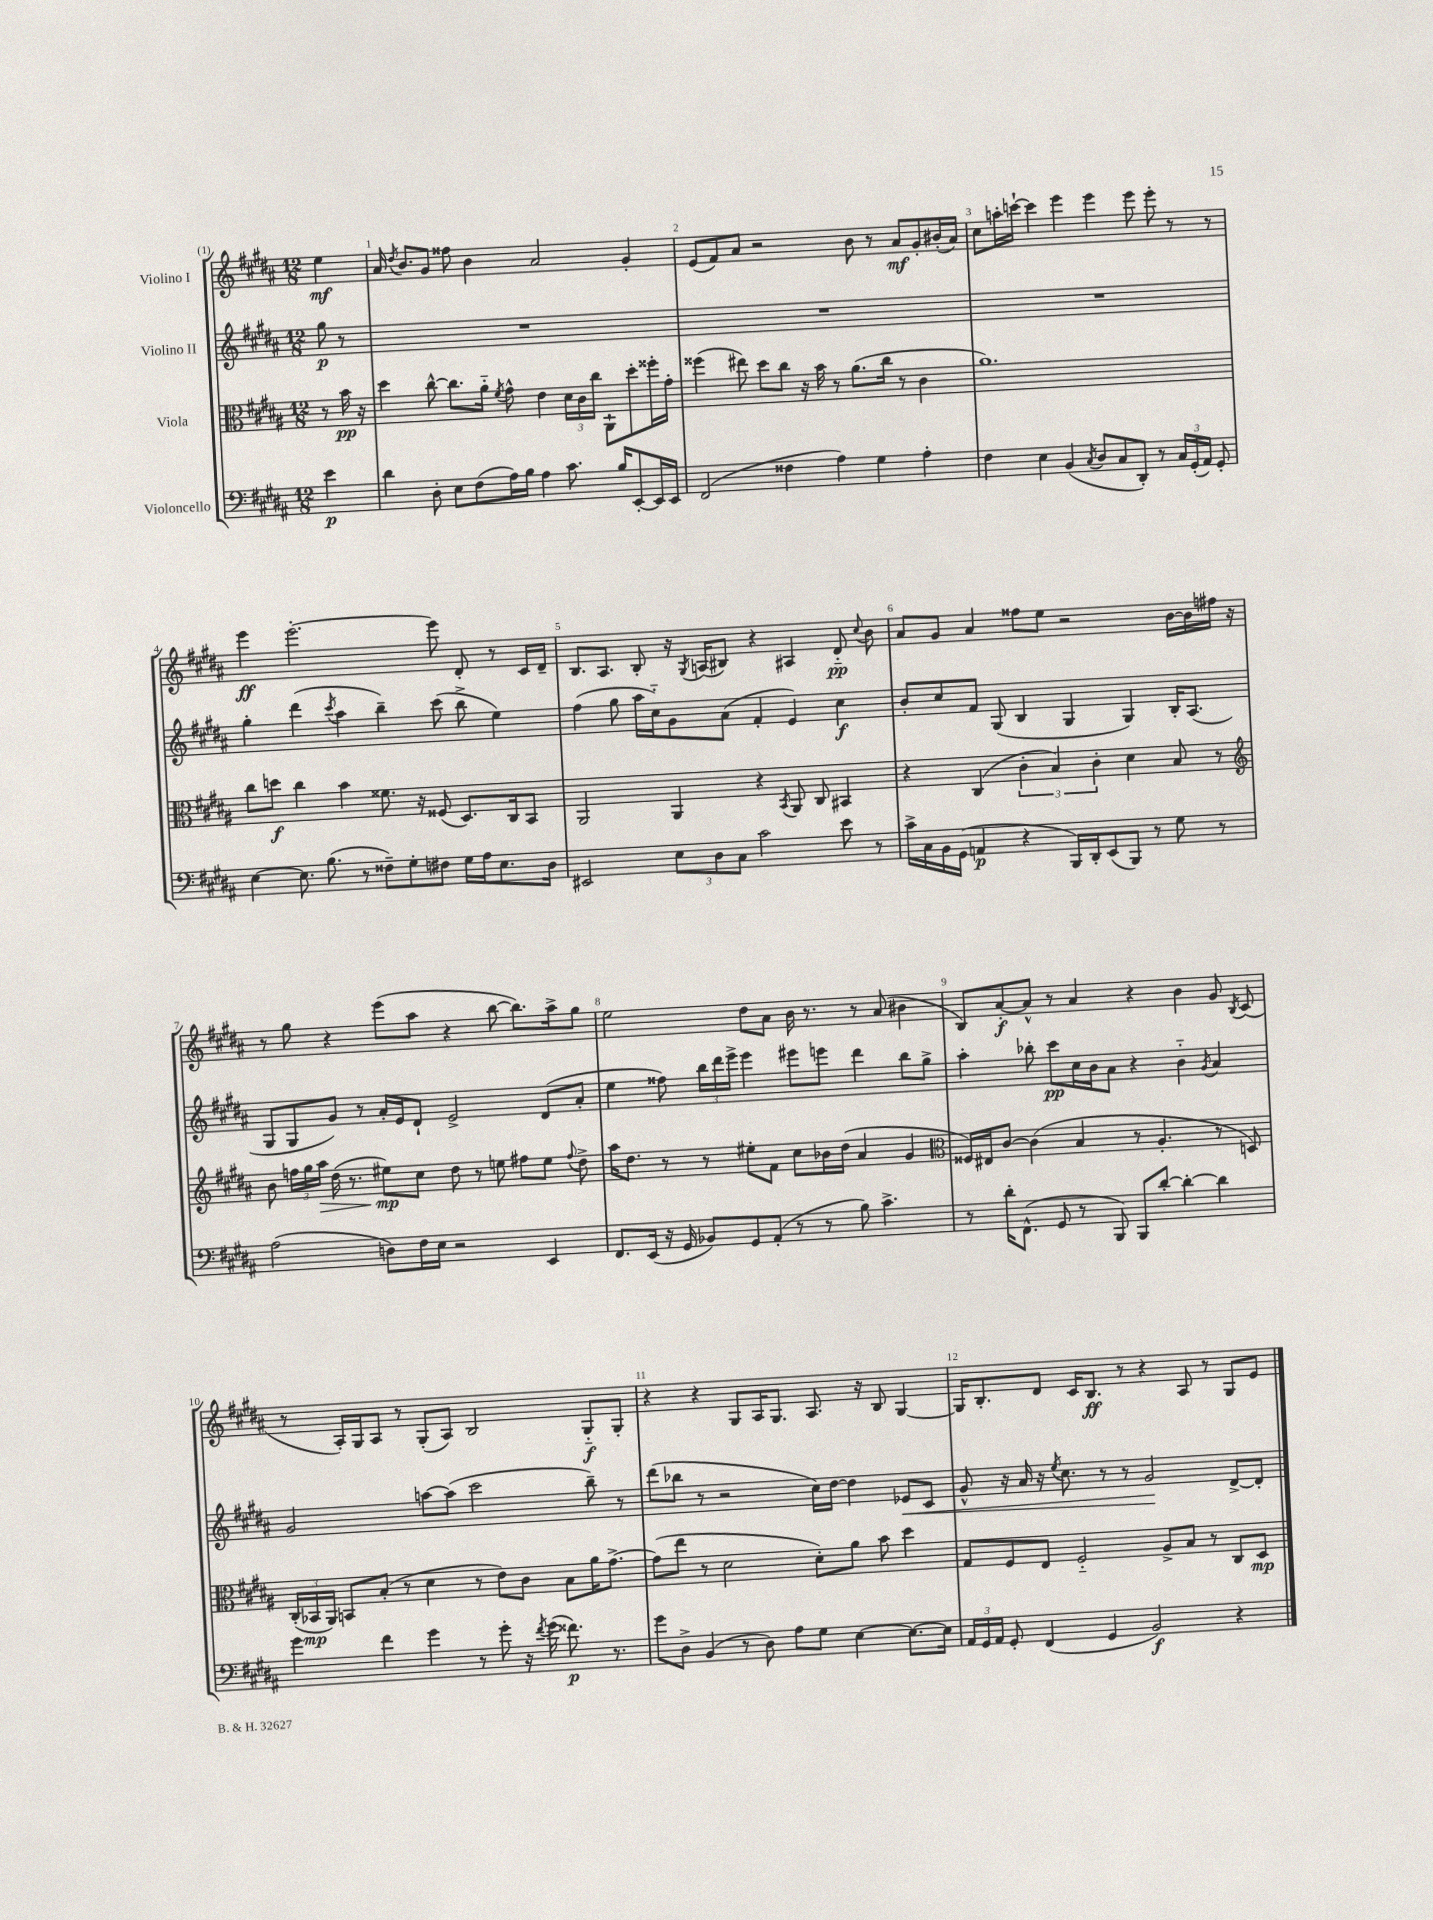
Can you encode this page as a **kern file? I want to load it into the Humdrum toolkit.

**kern	**kern	**kern	**kern
*staff4	*staff3	*staff2	*staff1
*clefF4	*clefC3	*clefG2	*clefG2
*k[f#c#g#d#a#]	*k[f#c#g#d#a#]	*k[f#c#g#d#a#]	*k[f#c#g#d#a#]
*M12/8	*M12/8	*M12/8	*M12/8
4e\	8r	8gg#\	4ee\
.	16b\	8r	.
.	16r	.	.
=	=	=	=
4d#\	4dd#\	1.r	16a#/
.	.	.	8qdd#/
.	.	.	8.b/L
8D#'\	[8cc#^^\	.	8g#/J
8E\L	8.cc#\]L	.	8ff##\
(8F#\	.	.	4b\
.	16a#'~\Jk	.	.
.	8qf#/	.	.
16A#\L)	8g#^^\	.	.
16B\JJ	.	.	.
4A#\	4e\	.	2a#/
8.c#\	24d#\LL	.	.
.	24c#\	.	.
.	24cc#\JJ	.	.
.	8AA#`\L	.	.
16B/LK	.	.	.
[8EE'/	8dd#'\	.	4g#'/
16EE/]L	16ff##'\L	.	.
16EE/JJ	16g#'\JJ	.	.
=	=	=	=
(2FF#/	(4ff##\	1.r	(8e/L
.	.	.	8f#/)
.	8ee#\)	.	8a#/J
.	8dd#\L	.	2r
4F##\	8cc#\J	.	.
.	16r	.	.
.	16b\	.	.
4A#\)	8r	.	.
.	(8.a#\L	.	8b\
4G#\	.	.	8r
.	16cc#\Jk	.	.
.	8r	.	8a#/L
4A#'\	4c#\	.	8g#'/
.	.	.	(16b#'/L
.	.	.	16a#/JJ)
=	=	=	=
4F#\	1.a#)	1.r	8cc#\L
.	.	.	16aa'\L
.	.	.	[16ccc`\JJ
4E\	.	.	4ccc\]
(4BB/	.	.	4eee\
8qC#/	.	.	.
8D#/L	.	.	4eee\
8C#/	.	.	.
8DD#'/J)	.	.	8eee\
8r	.	.	8eee'\
24C#/LL	.	.	8r
(24GG#'/	.	.	.
24AA#/JJ)	.	.	.
8GG#'/	.	.	8r
=	=	=	=
[4E\	8cc#\L	4gg#'\	4eee\
.	8dd\J	.	.
8.E\]	4cc#\	(4ddd#\	[2.eee'\
(8.B\	.	.	.
.	.	8qccc#/	.
.	4b\	4aa#\	.
8r	.	.	.
8F##~\L)	8.f##\	4bb~\)	.
8G#'\	.	.	.
.	16r	.	.
8F#\J	(8F##/	(8ccc#\	8eee\]
16G#\LL	8.D#/L)	8bb^\	8d#'/
16A#\J	.	.	.
8.E\	.	4ee\)	8r
.	16C#/k	.	.
.	8BB/J	.	16c#/LL
16D#\Jk	.	.	16d#~/JJ
=	=	=	=
2EE#/	2AA#/	(4ff#\	8.B/L
.	.	.	8.A#/J
.	.	8gg#\	.
.	.	16aa#\LL	8B'/
.	.	16cc#'~\J)	.
12E\L	4AA#/	8g#\	16r
.	.	.	8qG#/
.	.	.	(16A/LK
12D#\	.	.	.
.	.	(8a#\J	8B#/J)
12C#\J	.	.	.
2c#\	4r	4f#'/	4r
.	8qBB/	.	.
.	8AA#/	4e/)	4A#/
.	8C#/	.	.
8e\	4BB#/	4cc#\	8d#'~/
.	.	.	8qqcc#/
8r	.	.	8b\
=	=	=	=
16c#^\LL	4r	8b'/L	8a#/L
16C#\	.	.	.
16BB\	.	8cc#/	8g#/J
(16GG#\JJ	.	.	.
4AA/	(4C#/	8f#/J	4a#/
.	.	(8G#/	.
4r	6c#'\	4B/	8ff##\L
.	.	.	8ee\J
.	6B/)	.	.
16BBB/LL)	.	4G#/	2r
16DD#'/J	.	.	.
.	6c#'\	.	.
(8EE/	.	.	.
8BBB/J)	4d#\	4G#/)	.
8r	.	.	.
8G#\	8B/	16B'/LK	[16b\LL
.	.	(8.A#/J	16b\]
8r	8r	.	16ff#\JJ
.	.	.	16r
=	=	=	=
*	*clefG2	*	*
(2A#\	8b\	8G#/L	8r
.	24ff\LL	8G#/	8gg#\
.	24gg#\	.	.
.	24aa#\JJ	.	.
.	(16dd#\	8g#/J)	4r
.	8.r	.	.
.	.	8r	.
8D\L)	8ee#\L)	16a#'/LL	(8eee\L
.	.	16e/J	.
16F#\L	8cc#\J	8d#`/J	8aa#\J
16E\JJ	.	.	.
2r	8dd#\	2e^/	4r
.	8r	.	.
.	8ee\	.	[8bb\
.	8ff#\L	.	8.bb\]L)
4EE/	8ee\J	(8d#/L	.
.	.	.	16aa#^\k
.	8qqff#/	.	.
.	8dd#^\	8a#'/J	8gg#\J
=	=	=	=
8.FF#/L	16aa#\LK	4ee\	2ee\
.	8.dd#\J	.	.
(16EE/Jk	.	.	.
16r	8r	8ff##\)	.
16GG#/	.	.	.
8BB-/L)	8r	24bb\LL	.
.	.	24ddd#\	.
.	.	24eee^\JJ	.
8GG#/	8ee#'\L	4eee\	8dd#\L
(8AA#'/J	8f#\J	.	8a#\J
8r	8cc#\L	8eee#\L	16b\
.	.	.	8.r
8r	16b-\L	8eee\J	.
.	(16dd#\JJ	.	.
8B\)	4a#/	4ddd#\	8r
4.c#^\	.	.	(8a#/
.	4g#/	8bb\L	4b#\
.	.	8gg#^\J	.
=	=	=	=
*	*clefC3	*	*
8r	16F##/LL)	4aa#'\	8B/L)
.	16E#/J	.	.
16d#'\LK	[8c#/J	.	[8a#'/
(8.FF#^^\J	.	.	.
.	(4c#\]	8bb-'\	8a#^^/]J
8GG#/	.	8ccc#\L	8r
8r	4B/	16cc#\L	4a#/
.	.	16b\J	.
8BBB/)	.	8a#\J	.
8BBB/L	8r	4r	4r
[8d#'/J	4.A#'/	.	.
4d#'\_	.	4b'~\	4b\
.	.	8qg#/	.
4d#\]	8r	4a#/	8g#/
.	.	.	8qB/
.	8D/)	.	(8c#/
=	=	=	=
4g#\	(24C#'/LL	2g#/	8r
.	24BB-/	.	.
.	24AA#/JJ)	.	.
.	8BB/L	.	16A#'/LL)
.	.	.	16G#/J
4f#\	(8B'/J	.	8A#/J
.	8r	.	8r
4g#\	4d#\	[8aa\L	(8G#'/L
.	.	(8aa\]J	8A#/J)
8r	8r	2ccc#\	2B/
8g#'\	8e\L)	.	.
16r	8c#\J	.	.
8qf#/	.	.	.
(16g#\	.	.	.
8.f##\)	8B\L	.	.
.	16a#\K	8bb~\)	8G#'~/L
8.r	[8.g#^\J	.	.
.	.	8r	8G#'/J
=	=	=	=
8g#\L	(8g#\]L	(8ddd#\L	4r
8D#^\J	8ee\J	8bb-\J	.
(4BB/	8r	8r	4r
.	2d#\	2r	.
8r	.	.	8G#/L
8D#\)	.	.	16A#/K
.	.	.	8.G#/J
8A#\L	.	.	.
8G#\J	8d#'\L)	16cc#\LL)	8.A#/
.	.	[16dd#\JJ	.
[4E\	8a#\J	4dd#\]	.
.	.	.	16r
.	8b\	.	8B/
8.E\_L	4dd#\	8e-/L	[4G#/
.	.	8c#/J	.
16E\]Jk	.	.	.
=	=	=	=
24AA#/LL	8G#/L	8g#^^/	16G#/]LK
24GG#/	.	.	.
.	.	.	8.B'/
24AA#/JJ	.	.	.
8GG#'/	8F#/	16r	.
.	.	16a#/	.
(4FF#/	8E/J	16r	8d#/J
.	.	8qee/	.
.	.	8.cc#\	.
.	2F#'~/	.	16c#/LK
.	.	.	8.B/J
4GG#/	.	8r	.
.	.	8r	8r
2BB/)	.	2g#/	4r
.	8A#^/L	.	.
.	8B/J	.	8A#/
.	8r	.	8r
4r	8C#/L	[8d#^/L	8G#/L
.	8D#/J	8d#'/]J	8e/J
==	==	==	==
*-	*-	*-	*-
